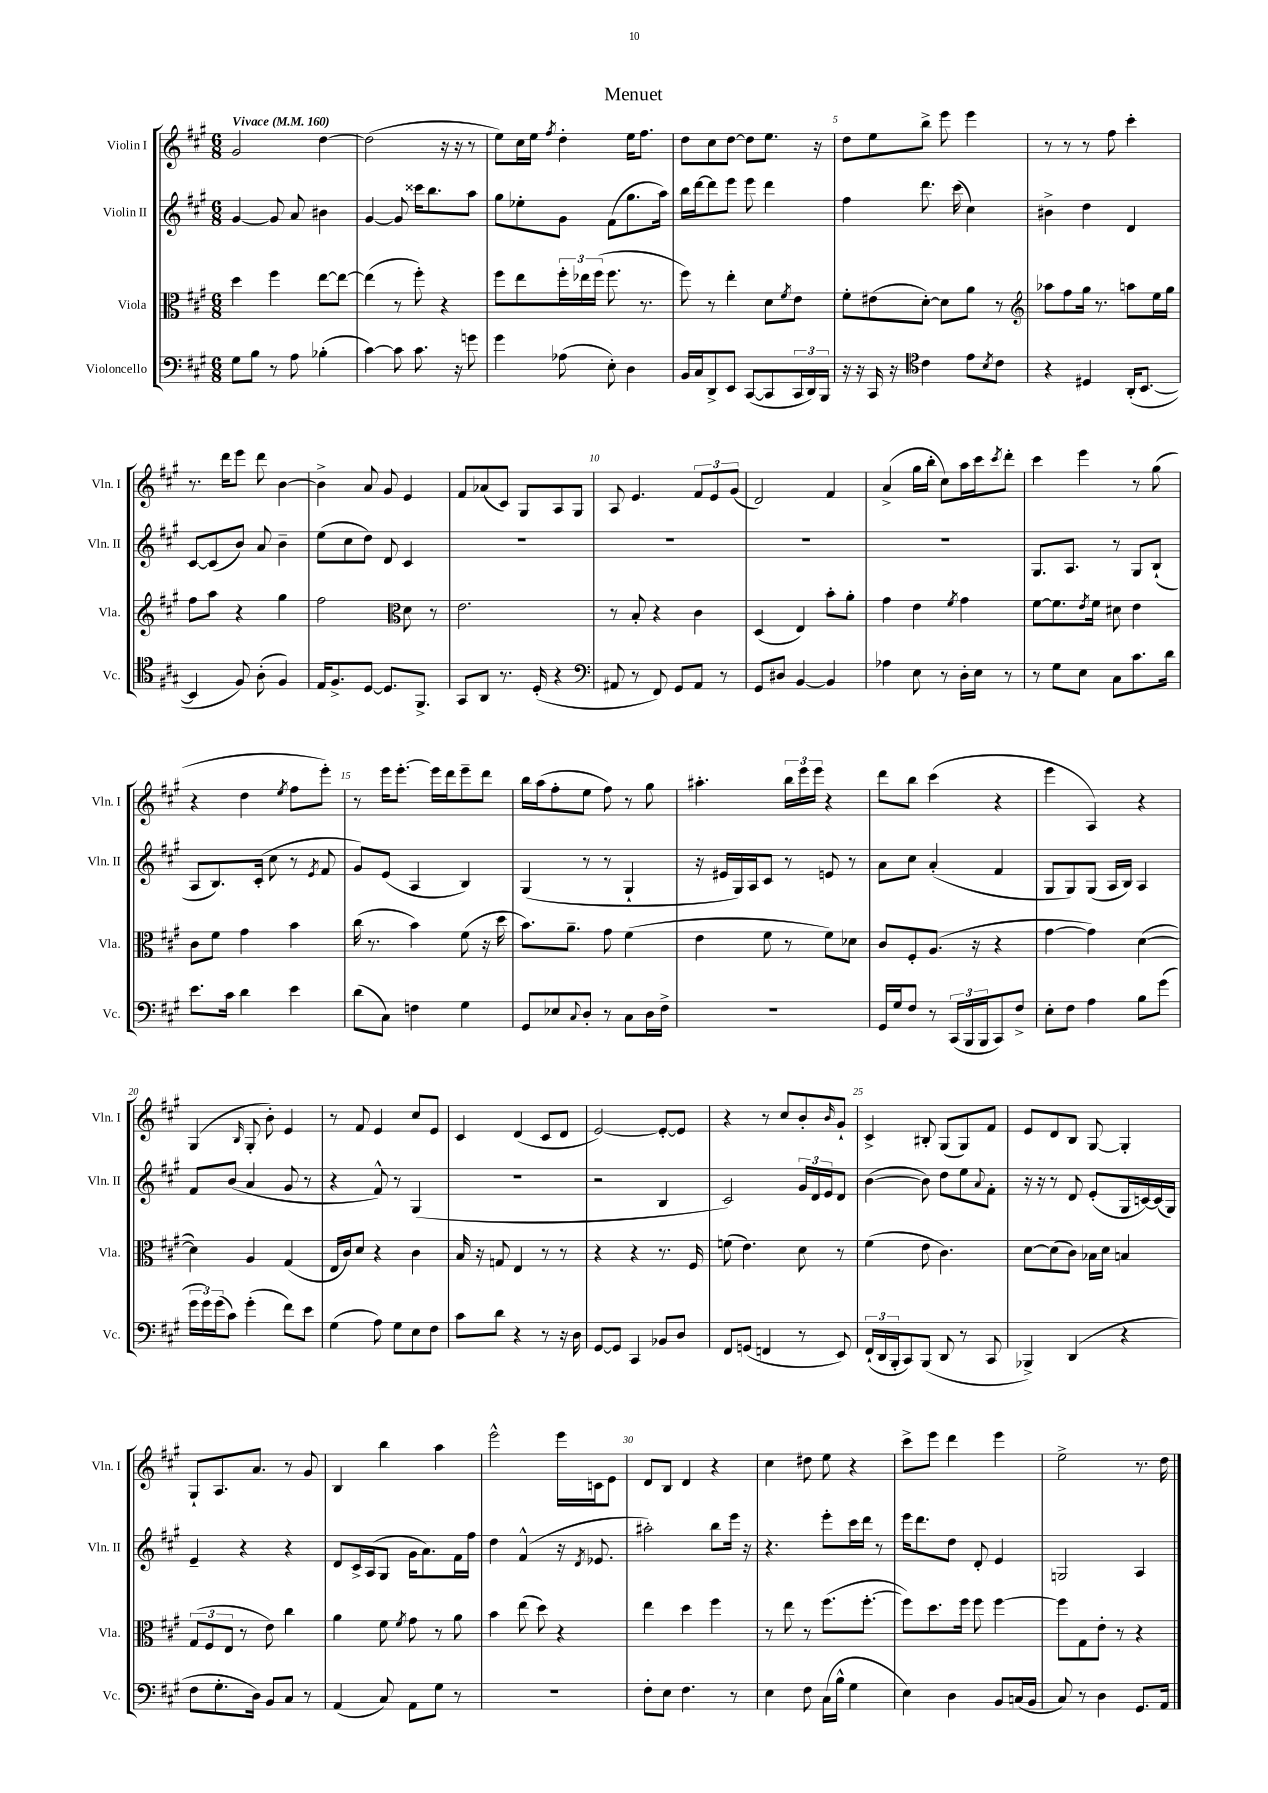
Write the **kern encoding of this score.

**kern	**kern	**kern	**kern
*part4	*part3	*part2	*part1
*staff4	*staff3	*staff2	*staff1
*I"Violoncello	*I"Viola	*I"Violin II	*I"Violin I
*I'Vc.	*I'Vla.	*I'Vln. II	*I'Vln. I
*clefF4	*clefC3	*clefG2	*clefG2
*k[f#c#g#]	*k[f#c#g#]	*k[f#c#g#]	*k[f#c#g#]
*M6/8	*M6/8	*M6/8	*M6/8
*MM160	*MM160	*MM160	*MM160
=1	=1	=1	=1
!	!	!	!LO:TX:a:B:t=Vivace
8G#\L	4dd\	[4g#/	2g#/
8B\J	.	.	.
8r	4ff#\	8g#/]	.
8A\	.	8a/	.
(4B-X'\	[8ee\L	4b#X\	[4dd\
.	8ee\J_	.	.
=2	=2	=2	=2
[4c#\)	(4ee\]	[4g#/	(2dd\]
8c#\]	8r	8g#/]	.
8.c#\	8ff#'\)	16ccc##X\KL	.
.	.	8.bb\	.
.	4r	.	16r
16r	.	.	16r
8gn\	.	8aa\J	8r
=3	=3	=3	=3
4g#\	8ff#\L	8gg#\L	8ee\L)
.	8ee\	8ee-X'\	16cc#\L
.	.	.	16ee\JJ
.	.	.	8qff#/
(8A-X\	24ff#'\L	8g#\J	4dd'\
.	24ee-X\	.	.
.	(24ff#\JJ	.	.
8E'\)	8.ff#\	(8f#\L	.
4D\	.	8.gg#\	16ee\KL
.	8.r	.	8.ff#\J
.	.	16aa\Jk)	.
=4	=4	=4	=4
16BB/LL	8ff#\)	16bb\LL	8dd\L
16C#/J	.	[16ddd\J	.
8DD^/	8r	8ddd\]	8cc#\
8EE/J	4ee'\	8eee\J	[8dd\J
([8CC#/L	.	8eee\	8dd\L]
8CC#/]	8d\L	4ddd\	8.ee\J
.	8qf#/	.	.
24CC#/L	8e\J	.	.
24DD/)	.	.	.
.	.	.	16r
24BBB/JJ	.	.	.
=5	=5	=5	=5
16r	8f#'\L	4ff#\	8dd\L
16r	.	.	.
16CC#/	(8e#X\	.	8ee\
16r	.	.	.
*clefC4	*	*	*
4c#\	[8d'\J)	8.ddd\	8bb^\J
.	8d\L]	.	8eee\
.	.	(16ccc#\	.
8e\L	8a\J	4cc#\)	4eee\
8qB/	.	.	.
8c#\J	8r	.	.
=6	=6	=6	=6
*	*clefG2	*	*
4r	8aa-X\L	4b#X^\	8r
.	8ff#\	.	8r
4D#X/	16gg#\Jk	4dd\	8r
.	8.r	.	.
.	.	.	8ff#\
(16AA'/KL	8aan\L	4d/	4ccc#'\
[8.BB/J	.	.	.
.	16ee\L	.	.
.	16gg#\JJ	.	.
!!LO:LB:g=z
=7	=7	=7	=7
4BB/]	8ff#\L	[8c#/L	8.r
.	8aa\J	(8c#/]	.
.	.	.	16ddd\KL
8F#/)	4r	8b/J)	8eee\J
(8A'\	.	8a/	8ddd\
4F#/)	4gg#\	4b~\	[4b\
=8	=8	=8	=8
16E/KL	2ff#\	(8ee\L	4b^\]
8.F#^/	.	.	.
.	.	8cc#\	.
[8D/J	.	8dd\J)	8a/
8.D/L]	.	8d/	8g#/
*	*clefC3	*	*
.	8d\	4c#/	4e/
8.FF#^/J	.	.	.
.	8r	.	.
=9	=9	=9	=9
8GG#/L	2.e\	2.r	8f#/L
8AA/J	.	.	(8a-X/
8.r	.	.	8c#/J)
.	.	.	8G#/L
(16D'/	.	.	.
4r	.	.	8A/
.	.	.	8G#/J
=10	=10	=10	=10
*clefF4	*	*	*
8AA#X/	8r	2.r	8A/
8r	8B'/	.	4.e/
8FF#/)	4r	.	.
8GG#/L	.	.	.
8AA#/J	4c#\	.	12f#/L
.	.	.	12e/
8r	.	.	.
.	.	.	(12g#/J
=11	=11	=11	=11
8GG#/L	(4D/	2.r	2d/)
8D#X/J	.	.	.
[4BB/	4E/)	.	.
4BB/]	8b'\L	.	4f#/
.	8a'\J	.	.
=12	=12	=12	=12
4A-X\	4g#\	2.r	(4a^/
8E\	4e\	.	16gg#\LL
.	.	.	16bb'\JJ
8r	.	.	8cc#\L)
.	8qf#/	.	.
16D'\LL	4g#\	.	16aa\L
16E\JJ	.	.	16ccc#\J
.	.	.	8qccc#/
8r	.	.	8ddd'\J
=13	=13	=13	=13
8r	[8f#\L	8.G#/L	4ccc#\
8G#\L	8.f#\]	.	.
.	.	8.A/J	.
8E\J	.	.	4eee\
.	8qe/	.	.
.	16f#\Jk	.	.
8C#\L	8d#X\	8r	.
8.c#\	4e\	8G#/L	8r
.	.	(8B`/J	(8gg#\
16d\Jk	.	.	.
!!LO:LB:g=z
=14	=14	=14	=14
8.e\L	8c#\L	8A/L	4r
.	8f#\J	8.B/)	.
16c#\Jk	.	.	.
4d\	4g#\	.	4dd\
.	.	(16c#'/Jk	.
.	.	8cc#\	.
.	.	.	8qee/
4e\	4b\	8r	8ff#\L
.	.	8qe/	.
.	.	8f#/	8eee'\J)
=15	=15	=15	=15
(8d\L	(16cc#\	8g#/L)	8r
.	8.r	.	.
8C#\J)	.	(8e/J	16eee\KL
.	.	.	[8.eee'\J
4Fn\	4b\)	4A/	.
.	.	.	16eee\LL]
.	.	.	16ddd\J
4G#\	(8f#\	4B/)	8eee~\
.	16r	.	8ddd\J
.	16dd\	.	.
=16	=16	=16	=16
8GG#/L	8.b\L)	(4G#/	16bb\LL
.	.	.	(16aa\J
8E-X/	.	.	8ff#'\
.	8.a~\J	.	.
8qqC#/	.	.	.
8D'/J	.	8r	8ee\J
8r	8g#\	8r	8ff#\)
8C#\L	(4f#\	4G#`/	8r
16D\L	.	.	8gg#\
16F#^\JJ	.	.	.
=17	=17	=17	=17
2.r	4e\	16r	4.aa#X'\
.	.	16e#X/LL	.
.	.	16G#/)	.
.	.	16A/J	.
.	8f#\	8c#/J	.
.	8r	8r	24bb\LL
.	.	.	24eee\
.	.	.	24eee\JJ
.	8f#\L)	8en/	4r
.	8d-X\J	8r	.
=18	=18	=18	=18
16GG#/LL	8c#/L	8a\L	8ddd\L
16G#/J	.	.	.
8F#/J	8F#'/	8cc#\J	8bb\J
8r	(8.A/J	(4a'/	(4ccc#\
(24CC#/LL	.	.	.
24BBB/	.	.	.
.	16r	.	.
24BBB/J	.	.	.
8CC#/)	4r	4f#/	4r
8F#^/J	.	.	.
=19	=19	=19	=19
8E'\L	[4g#\	8G#/L	4eee\
8F#\J	.	8G#/)	.
4A\	4g#\])	(8G#/J	4A/)
.	.	16A/LL	.
.	.	16B/JJ)	.
8B\L	([4d\	4A/	4r
(8g#\J	.	.	.
!!LO:LB:g=z
=20	=20	=20	=20
24g#\LL	4d\])	8f#/L	(4G#/
24g#\)	.	.	.
(24g#\J	.	.	.
8c#\J)	.	(8b/J	.
.	.	.	16qqB/
(4g#'\	4A/	4a/	8G#'/
.	.	.	8b'\)
8f#\L)	(4G#/	8g#/	4e/
8e\J	.	8r	.
=21	=21	=21	=21
(4G#\	16E/LL	4r	8r
.	16c#/J)	.	.
.	8d/J	.	8f#/
8A\)	4r	8f#^^/)	4e/
8G#\L	.	8r	.
8E\	4c#\	(4G#/	8cc#/L
8F#\J	.	.	8e/J
=22	=22	=22	=22
8c#\L	16B/	2.r	4c#/
.	16r	.	.
8d\J	8Gn/	.	.
4r	4E/	.	(4d/
8r	8r	.	8c#/L
16r	8r	.	8d/J
16D\	.	.	.
=23	=23	=23	=23
[8GG#/L	4r	2r	[2e/)
8GG#/J]	.	.	.
4CC#/	4r	.	.
8BB-X/L	8.r	4B/	8e'/L_
8D/J	.	.	8e/J]
.	16F#/	.	.
=24	=24	=24	=24
8FF#/L	(8fn\	2c#/)	4r
(8GGn/J	4.e\)	.	.
4FFn/	.	.	8r
.	.	.	8cc#/L
8r	8d\	24g#/LL	8b'/
.	.	24d/	.
.	.	24e/J	.
.	.	.	16qqb/
8EE/)	8r	8d/J	8g#`/J
=25	=25	=25	=25
(24FF#`/LL	(4f#\	([4b\	4c#^/
24DD/	.	.	.
24BBB'/J	.	.	.
8CC#/)	.	.	.
(8BBB/J	8e\	8b\])	8B#X'/
8DD/	4.c#\)	8dd\L	(8G#/L
8r	.	8ee\	8G#/)
.	.	8qqa/	.
8CC#/	.	8f#'\J	8f#/J
=26	=26	=26	=26
4BBB-X^/)	[8d\L	16r	8e/L
.	.	16r	.
.	(8d\]	8r	8d/
(4DD/	8c#\J)	8d/	8B/J
.	16B-X\LL	(8e'/L	[8G#/
.	16d\JJ	.	.
4r	4Bn/	16G#/L	4G#'/]
.	.	[16cn/)	.
.	.	(16c/]	.
.	.	16G#/JJ)	.
!!LO:LB:g=z
=27	=27	=27	=27
8F#\L	(12G#/L	4e~/	8G#`/L
.	12F#/	.	.
8.G#'\	.	.	8.A/
.	12E/J	.	.
.	8r	4r	.
16D\Jk)	.	.	8.a/J
8BB/L	8e\)	.	.
8C#/J	4cc#\	4r	8r
8r	.	.	8g#/
=28	=28	=28	=28
(4AA/	4a\	8d/L	4B/
.	.	16c#^/L	.
.	.	(16A/J	.
8C#/)	8f#\	8G#/J	4bb\
.	8qf#/	.	.
8AA\L	8g#\	16g#\KL	.
.	.	8.a\)	.
8G#\J	8r	.	4aa\
8r	8a\	16f#\L	.
.	.	16ff#\JJ	.
=29	=29	=29	=29
2.r	4b\	4dd\	2eee^^\
.	(8ee\	(4f#^^/	.
.	8dd\)	.	.
.	4r	16r	16eee\LL
.	.	8qd/	.
.	.	8.e-X/	16cn\J
.	.	.	8e\J
=30	=30	=30	=30
8F#'\L	4ee\	2aa#X'\)	8d/L
8E\J	.	.	8B/J
4.F#\	4dd\	.	4d/
.	4ff#\	8bb\L	4r
8r	.	16eee\Jk	.
.	.	16r	.
=31	=31	=31	=31
4E\	8r	4.r	4cc#\
.	8ee\	.	.
8F#\	8r	.	8dd#X\
(16C#\LL	(8.ff#\L	8eee'\L	8ee\
16B^^\JJ	.	.	.
4G#\	.	16ccc#\L	4r
.	[8.ff#'\J	16ddd\JJ	.
.	.	8r	.
=32	=32	=32	=32
4E\)	8ff#\L])	16eee\KL	8ccc#^\L
.	.	8.ddd\	.
.	8.dd\	.	8eee\J
4D\	.	8dd\J	4ddd\
.	16ff#\Jk	.	.
.	8ff#\	8d'/	.
8BB/L	[4ff#\	4e/	4eee\
(16Cn/L	.	.	.
16BB/JJ	.	.	.
=33	=33	=33	=33
8C#/)	8ff#\L]	2Gn/	2ee^\
8r	8G#\	.	.
4D\	8e'\J	.	.
.	8r	.	.
8.GG#/L	4r	4A/	8.r
16AA/Jk	.	.	16dd\
==	==	==	==
*-	*-	*-	*-
